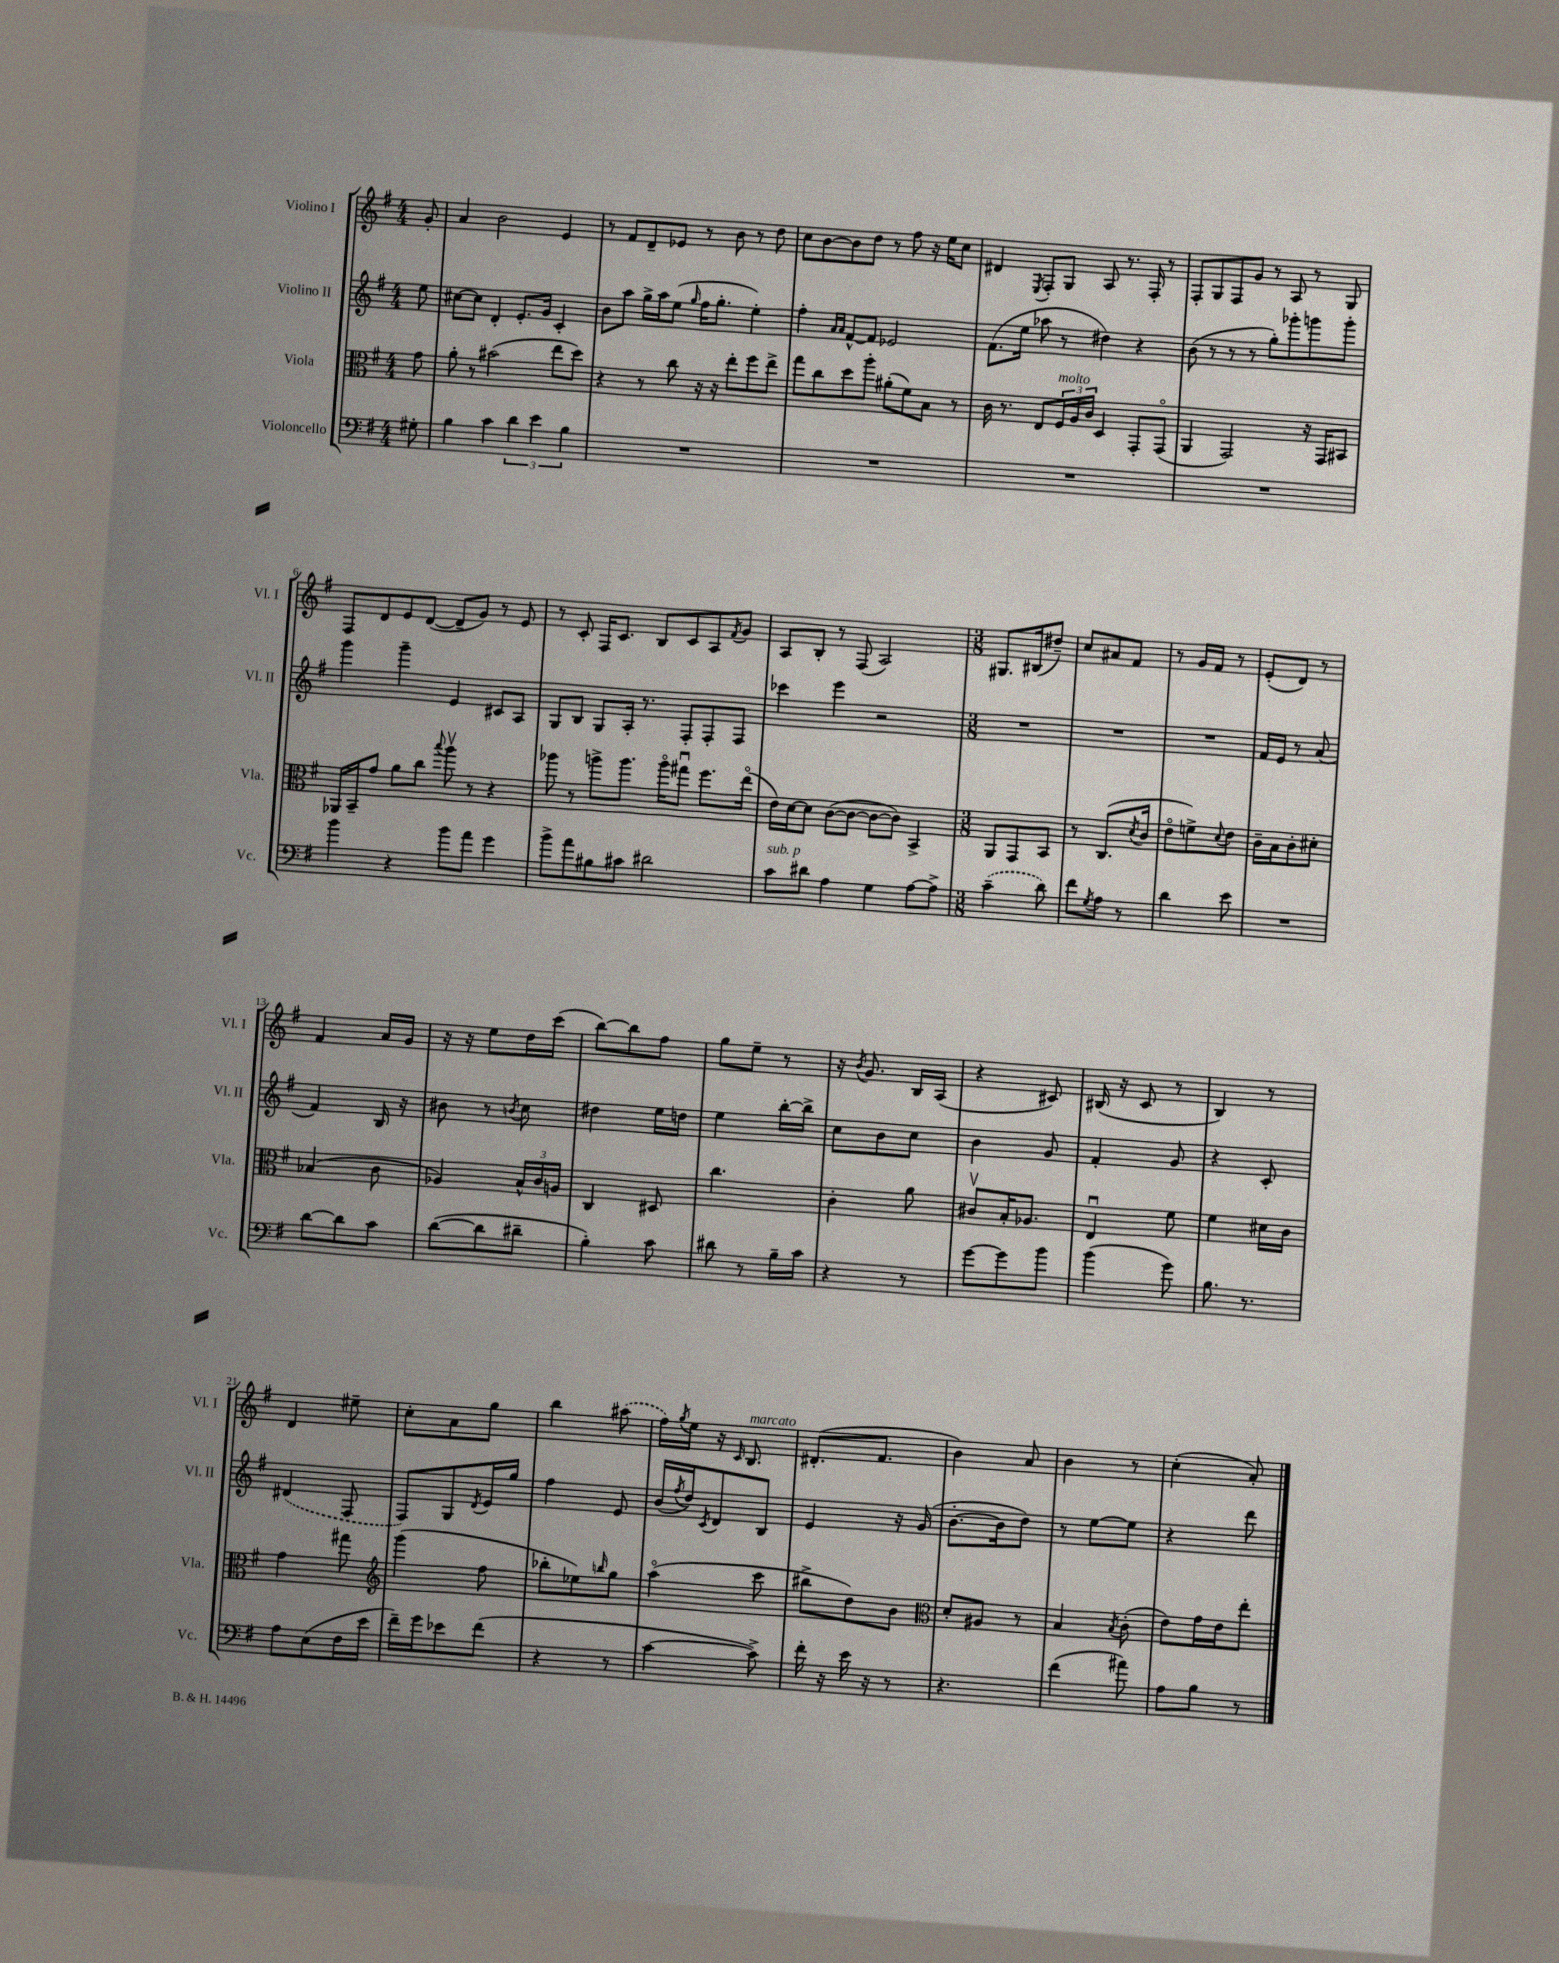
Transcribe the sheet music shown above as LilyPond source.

<<
\new StaffGroup <<
\new Staff = "s0" \with { instrumentName = "Violino I" shortInstrumentName = "Vl. I" } {
    \clef treble \key g \major \numericTimeSignature \time 4/4 \partial 8
    g'8-. |
    a'4 b'2 e'4 |
    r8 fis'8 d'8-- ees'8 r8 b'8 r8 d''8 |
    c''8 b'8~ b'8 d''8 r8 fis''8 r16 e''16 c''8 |
    dis'4 \acciaccatura { e8 } fis8-. g8 a8 r8. fis16-. r8 |
    fis8-. g8 fis8 g'8 r8 a8 r8 g8 |
    fis8 d'8 e'8 d'8~( d'8-- g'8) r8 e'8 |
    r8 c'8-. fis16 c'8. b8 c'8 a8 \acciaccatura { fis'8 } g'8 |
    a8 b8-. r8 fis8( a2) |
    \numericTimeSignature \time 3/8 gis8. bis16( dis''8--) |
    c''8 ais'8 fis'8 |
    r8 g'16 fis'16 r8 |
    e'8-.( d'8) r8 |
    fis'4 a'16 g'16 |
    r16 r16 e''8 d''16 c'''16( |
    b''8~) b''8 fis''8 |
    g''8 e''8-- r8 |
    r16 \acciaccatura { b'8 } g'8. b16 a16( |
    r4 cis'8) |
    bis16( r16 c'8 r8 |
    b4) r8 |
    d'4 eis''8-- |
    c''8-. a'8 g''8 |
    b''4 \once \slurDashed ais''8( |
    fis''16) \acciaccatura { g''8 } e''16 r16 \grace { c'16 } b8.^\markup { \italic "marcato" } |
    dis'8.-.( fis'8. |
    b'4) a'8 |
    b'4 r8 |
    c''4-.( a'8-.) \bar "|." |
}
\new Staff = "s1" \with { instrumentName = "Violino II" shortInstrumentName = "Vl. II" } {
    \clef treble \key g \major \numericTimeSignature \time 4/4 \partial 8
    e''8 |
    cis''8~ cis''8 d'4-. e'8.-. g'16 c'4-. |
    b'8 a''8 g''16-> a''16 e''8( \grace { g''16 } fis''16 g''8.-. e''4-.) |
    fis''4-. \grace { a'16 a'16 } fis'8~-^ fis'8 ees'2 |
    fis'8.( e''16 aes''8 r8 dis''4) r4 |
    b'8( r8 r8 r8 g''8-.) ges'''8-. g'''8 g'''8-. |
    g'''4 g'''4-- e'4 cis'8 a8 |
    g8 b8 g8 a16-. r8. fis8-. fis8-. fis8 |
    ces'''4 e'''4 r2 |
    \numericTimeSignature \time 3/8 R4. |
    R4. |
    R4. |
    fis'16 e'16 r8 a'8( |
    fis'4) b16 r16 |
    bis'8 r8 \acciaccatura { b'8 } c''8 |
    dis''4 e''16 d''16 |
    e''4 b''16~-. b''16-> |
    c''8 b'8 c''8 |
    b'4 g'8 |
    fis'4-. g'8 |
    r4 c'8-. |
    \once \slurDashed dis'4( fis8 |
    fis8) g8 \acciaccatura { d'8 } e'16 g''16 |
    fis''4 e'8 |
    b'16( \acciaccatura { fis''8 } d''16) \acciaccatura { c'8 } d'8 b8 |
    e'4 r16 g'16( |
    b'8.~-. b'16 d''8) |
    r8 e''8~ e''8 |
    r4 d'''8 \bar "|." |
}
\new Staff = "s2" \with { instrumentName = "Viola" shortInstrumentName = "Vla." } {
    \clef alto \key g \major \numericTimeSignature \time 4/4 \partial 8
    g'8 |
    a'8-. r8 bis'2( e''8 d''8) |
    r4 r8 c''8 r16 r16 e''8-. fis''8 e''8-> |
    g''8 c''8 d''8 a''8-. ais'8-.( fis'8) b8 r8 |
    c'16 r8. e8 \tuplet 3/2 { fis16^\markup { \italic "molto" } a16 c'16 } d4 g,8-. g,8\flageolet( |
    a,4 g,2) r16 g,16 bis,8 |
    aes,16 b,16-- g'8 a'8 c''8 \appoggiatura { b''8 } a''8\upbow r8 r4 |
    aes''8 r8 a''8-> a''8. a''16\flageolet gis''8\downbow fis''8. e''16\flageolet( |
    e'16) d'16~ d'8 c'8~( c'8~ c'8~ c'8) b,4-> |
    \numericTimeSignature \time 3/8 a,8 g,8 b,8 |
    r8 c8.( \acciaccatura { d'8 } c'16 |
    e'8\flageolet f'8->) \appoggiatura { d'8 } e'8 |
    c'16-- b16 c'8-. dis'8-. |
    bes4( c'8 |
    aes4) \tuplet 3/2 { b16-^ c'16 a16 } |
    c4 dis8 |
    c''4. |
    c'4-. a'8 |
    cis'8\upbow b16-. aes8. |
    e4\downbow fis'8 |
    fis'4 dis'16 c'16 |
    g'4 gis''8 |
    \clef treble g'''4( fis''8 |
    bes''8-. ees''8) \grace { b''16 } g''8 |
    a''4\flageolet( c'''8 |
    bis''8-> d''8) b'8 |
    \clef alto d'8-. ais8 r8 |
    b4 \acciaccatura { b8 } c'8-.( |
    e'8) g'16 e'16 e''8-. \bar "|." |
}
\new Staff = "s3" \with { instrumentName = "Violoncello" shortInstrumentName = "Vc." } {
    \clef bass \key g \major \numericTimeSignature \time 4/4 \partial 8
    gis8-. |
    b4 c'4 \tuplet 3/2 { d'4 e'4 b4 } |
    R1 |
    R1 |
    R1 |
    R1 |
    b'4 r4 b'8 a'8 g'4 |
    b'8-> a'8 bis8 cis'8 dis'2 |
    c'8^\markup { \italic "sub. p" } dis'8 a4 g4 a8~ a8-> |
    \numericTimeSignature \time 3/8 \once \slurDashed c'4--( d'8) |
    fis'8 \acciaccatura { g8 } a8 r8 |
    d'4 e'8 |
    R4. |
    d'8~ d'8 c'8 |
    d'8~( d'8 dis'8-- |
    b4-.) c'8 |
    dis'8 r8 b16-- c'16 |
    r4 r8 |
    g'8~ g'8 b'8 |
    b'4( g'8) |
    b8. r8. |
    a8 e8( fis16 e'16 |
    fis'16--) g'16 ees'8 fis'8( |
    r4 r8 |
    c'4~ c'8->) |
    fis'16-. r16 e'16 r16 r8 |
    r4. |
    fis'4( ais'8) |
    a8 b8 r8 \bar "|." |
}
>>
>>
